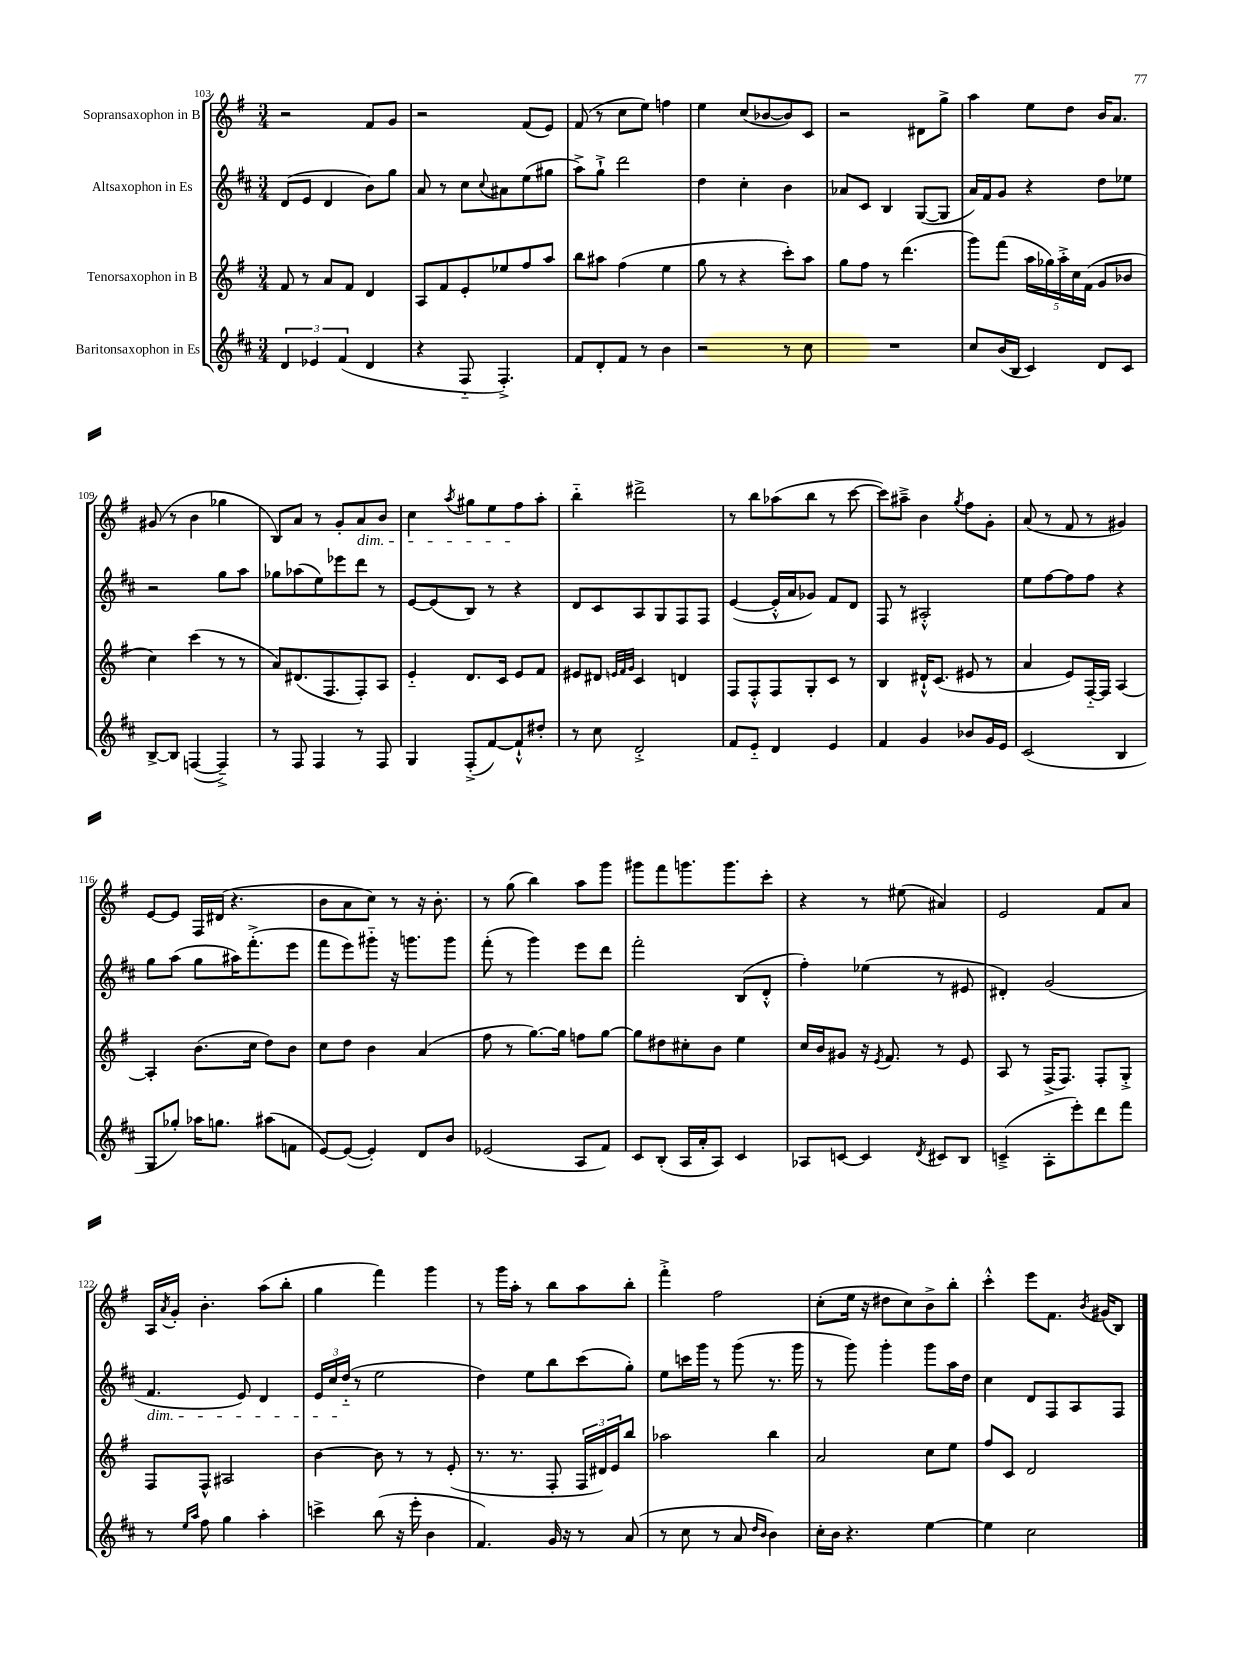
<<
\new StaffGroup <<
\new Staff = "s0" \with { instrumentName = "Sopransaxophon in B" } {
    \clef treble \key g \major \numericTimeSignature \time 3/4
    r2 fis'8 g'8 |
    r2 fis'8( e'8) |
    fis'8( r8 c''8 e''8) f''4 |
    e''4 c''8( bes'8~ bes'8) c'8 |
    r2 dis'8 g''8-> |
    a''4 e''8 d''8 b'16 a'8. |
    gis'8( r8 b'4 ges''4 |
    b8) a'8 r8 g'8-. a'8\dim b'8 |
    c''4 \acciaccatura { a''8 } gis''8 e''8 fis''8\! a''8-. |
    b''4-_ dis'''2-> |
    r8 b''8 aes''8( b''8 r8 c'''8~ |
    c'''8) ais''8---> b'4 \acciaccatura { g''8 } fis''8 g'8-. |
    a'8( r8 fis'8 r8 gis'4) |
    e'8~ e'8 fis16 dis'16( r4. |
    b'8 a'8 c''8) r8 r16 b'8.-. |
    r8 g''8( b''4) a''8 g'''8 |
    gis'''8 fis'''8 g'''8. g'''8. c'''8-. |
    r4 r8 eis''8( ais'4) |
    e'2 fis'8 a'8 |
    a16 \acciaccatura { a'8 } g'16-. b'4.-. a''8( b''8-. |
    g''4 fis'''4) g'''4 |
    r8 g'''16 a''16-. r8 b''8 a''8 b''8-. |
    fis'''4-.-> fis''2 |
    c''8-.( e''16 r16 dis''8 c''8) b'8-> b''8-. |
    c'''4-.-^ e'''8 fis'8. \acciaccatura { b'8 } gis'16( b8) \bar "|." |
}
\new Staff = "s1" \with { instrumentName = "Altsaxophon in Es" } {
    \clef treble \key d \major \numericTimeSignature \time 3/4
    d'8( e'8 d'4 b'8) g''8 |
    a'8 r8 cis''8 \appoggiatura { cis''8 } ais'8 e''8( gis''8 |
    a''8->) g''8-!-> d'''2 |
    d''4 cis''4-. b'4 |
    aes'8 cis'8 b4 g8~( g8 |
    a'16) fis'16 g'8 r4 d''8 ees''8 |
    r2 g''8 a''8 |
    ges''8 aes''8( e''8) ees'''8 d'''8 r8 |
    e'8~ e'8( b8) r8 r4 |
    d'8 cis'8 a8 g8 fis8 fis8 |
    e'4~( e'16-.-^ a'16 ges'8) fis'8 d'8 |
    fis8 r8 ais2-.-^ |
    e''8 fis''8~ fis''8 fis''8 r4 |
    g''8 a''8( g''8 ais''16) fis'''8.-.->( e'''8 |
    fis'''8 e'''8) gis'''8-_ r16 g'''8. g'''8 |
    fis'''8-.( r8 g'''4) e'''8 d'''8 |
    fis'''2-. b8( d'8-.-^ |
    fis''4-.) ees''4( r8 eis'8 |
    dis'4-.) g'2( |
    fis'4.\dim e'8) d'4 |
    \tuplet 3/2 { e'16 cis''16 d''16-_\!( } r8 e''2 |
    d''4) e''8 b''8 cis'''8( g''8-.) |
    e''8 c'''16 g'''16 r8 g'''8( r8. g'''16 |
    r8 g'''8) g'''4-. g'''8 a''16 d''16 |
    cis''4 d'8 fis8 a8 fis8 \bar "|." |
}
\new Staff = "s2" \with { instrumentName = "Tenorsaxophon in B" } {
    \clef treble \key g \major \numericTimeSignature \time 3/4
    fis'8 r8 a'8 fis'8 d'4 |
    a8 fis'8 e'8-. ees''8 fis''8 a''8 |
    b''8 ais''8 fis''4( e''4 |
    g''8 r8 r4 c'''8-.) a''8 |
    g''8 fis''8 r8 d'''4.( |
    g'''8) fis'''8( \tuplet 5/4 { a''16 ges''16) a''16-.-> c''16 fis'16( } g'8 bes'8 |
    c''4) c'''4( r8 r8 |
    a'8) dis'8.( fis8. fis8-.) a8 |
    e'4-_ d'8. c'16 e'8 fis'8 |
    eis'8 dis'8 \grace { e'32 fis'32 g'32 } c'4 d'4 |
    fis8 fis8-.-^ fis8 g8-. c'8 r8 |
    b4 dis'16-!-^ c'8.( eis'8 r8 |
    a'4 e'8) fis16~-_ fis16 a4~ |
    a4-. b'8.( c''16 d''8) b'8 |
    c''8 d''8 b'4 a'4( |
    fis''8 r8 g''8.~) g''16 f''8 g''8~ |
    g''8 dis''8 cis''8-. b'8 e''4 |
    c''16 b'16 gis'8 r16 \acciaccatura { e'8 } fis'8. r8 e'8 |
    a8 r8 fis16->( fis8.) fis8-. g8-.-> |
    fis8 fis8-^ ais2 |
    b'4~ b'8 r8 r8 e'8-.( |
    r8. r8. fis8-. \tuplet 3/2 { fis16 dis'16) e'16 } b''8 |
    aes''2 b''4 |
    a'2 c''8 e''8 |
    fis''8 c'8 d'2 \bar "|." |
}
\new Staff = "s3" \with { instrumentName = "Baritonsaxophon in Es" } {
    \clef treble \key d \major \numericTimeSignature \time 3/4
    \tuplet 3/2 { d'4 ees'4 fis'4( } d'4 |
    r4 fis8-_ fis4.-.->) |
    fis'8 d'8-. fis'8 r8 b'4 |
    r2 r8 cis''8 |
    R2. |
    cis''8 b'16( b16 cis'4) d'8 cis'8 |
    b8~-> b8 f4~( f4--->) |
    r8 fis8 fis4 r8 fis8 |
    g4 fis8-.->( fis'8~) fis'8-!-^ dis''8-. |
    r8 cis''8 d'2-.-> |
    fis'8 e'8-_ d'4 e'4 |
    fis'4 g'4 bes'8 g'16 e'16 |
    cis'2( b4 |
    g8 ges''8-.) aes''16 g''8. ais''8( f'8 |
    e'8~) e'8~( e'4-.) d'8 b'8 |
    ees'2( a8 fis'8) |
    cis'8 b8-.( a16 a'16-. a8) cis'4 |
    aes8 c'8~ c'4 \acciaccatura { d'8 } cis'8 b8 |
    c'4--->( a8-. e'''8-.) d'''8 fis'''8 |
    r8 \grace { e''16 a''16 } fis''8 g''4 a''4-. |
    c'''4-> b''8( r16 e'''16-. b'4 |
    fis'4.) g'16 r16 r8 a'8( |
    r8 cis''8 r8 a'8 \grace { d''16 b'16 } b'4) |
    cis''16-. b'16 r4. e''4~ |
    e''4 cis''2 \bar "|." |
}
>>
>>
\layout { \context { \Score currentBarNumber = #103 } }
